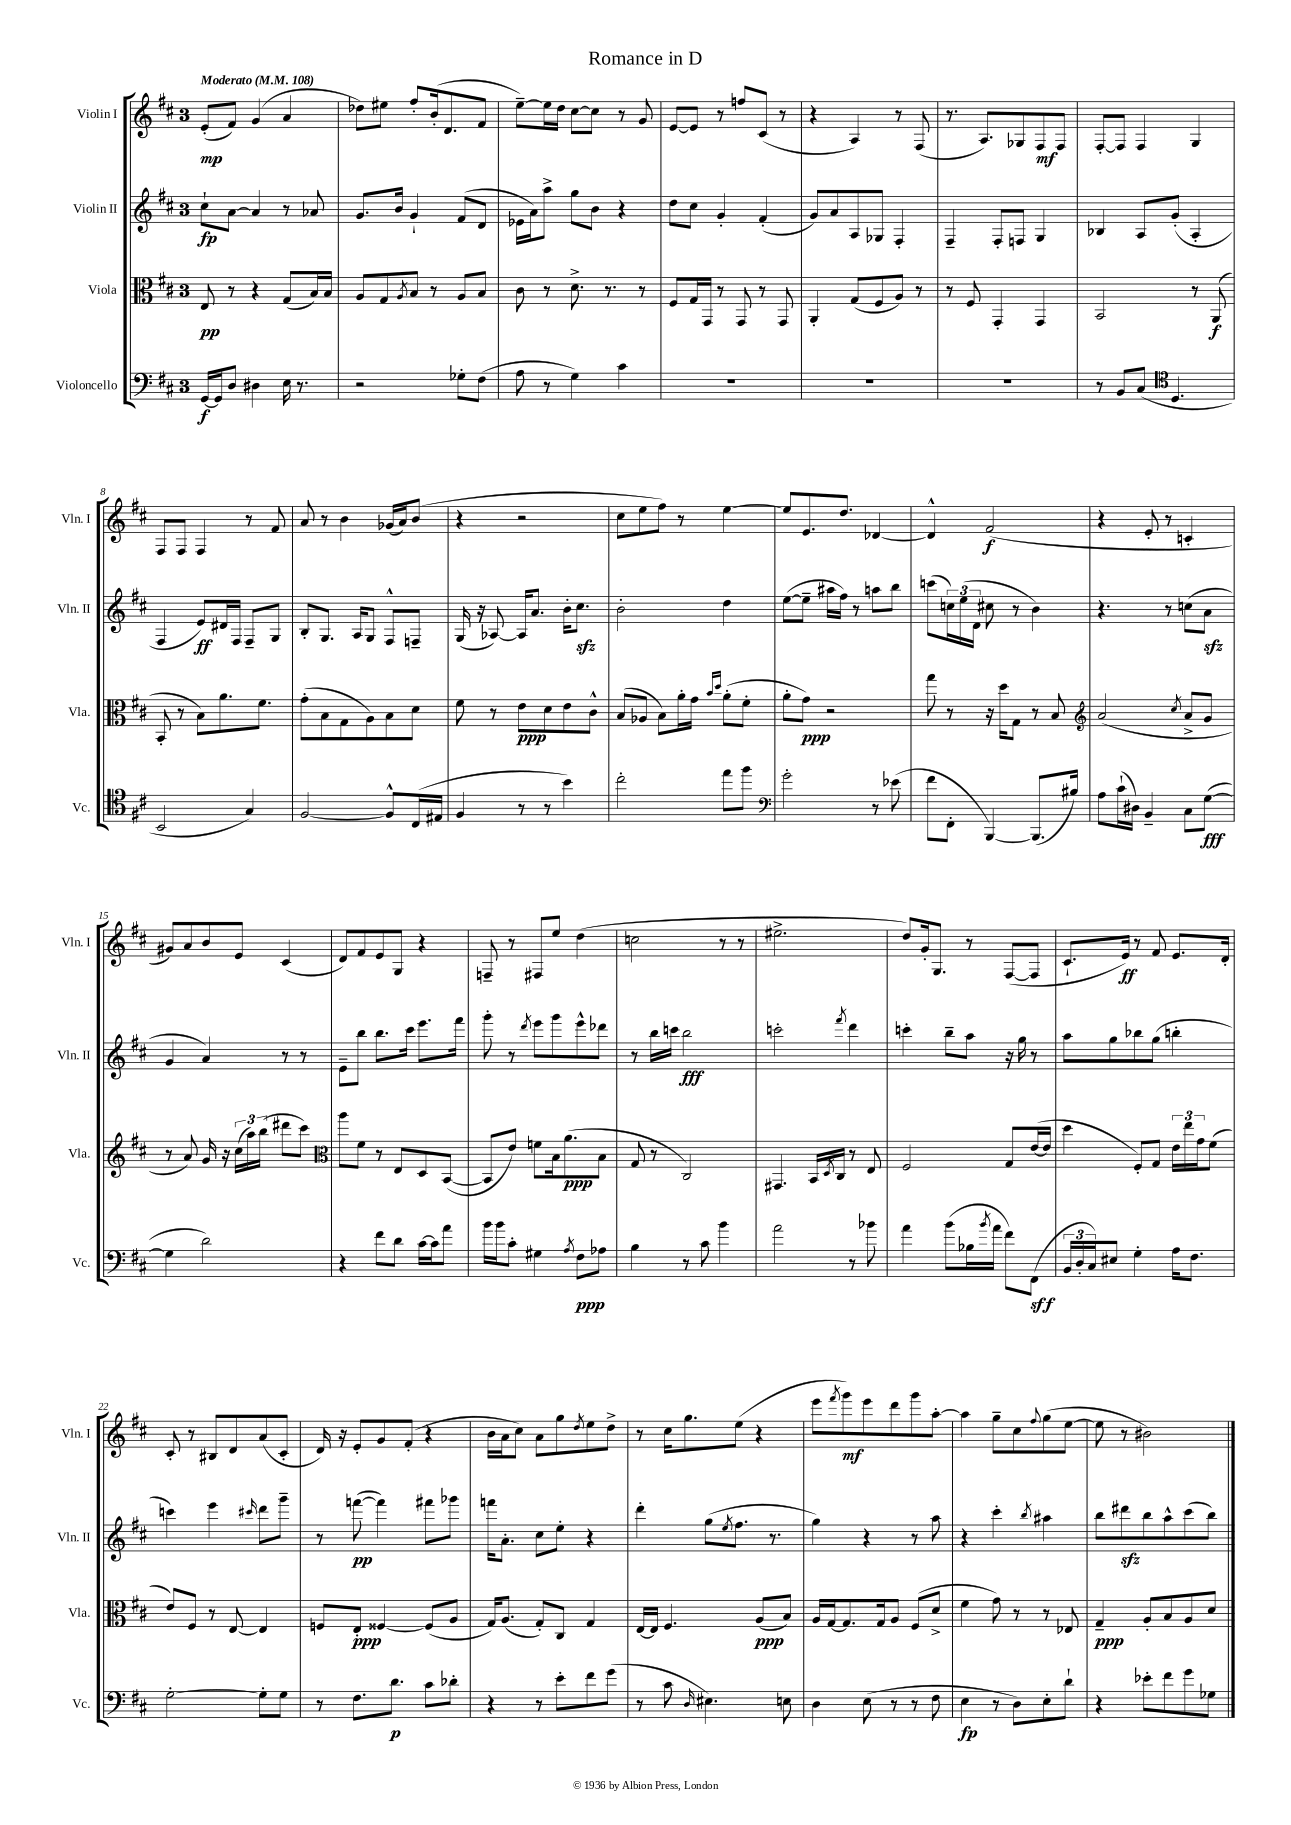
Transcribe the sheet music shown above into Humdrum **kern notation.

**kern	**kern	**kern	**kern
*staff4	*staff3	*staff2	*staff1
*clefF4	*clefC3	*clefG2	*clefG2
*k[f#c#]	*k[f#c#]	*k[f#c#]	*k[f#c#]
*M3/4	*M3/4	*M3/4	*M3/4
*MM108	*MM108	*MM108	*MM108
[16GG	8E	8cc#`	(8e'
16GG]	.	.	.
8D	8r	[8a	8f#)
4D#	4r	4a]	(4g
16E	(8G	8r	4a
8.r	.	.	.
.	16B)	8a-	.
.	16B	.	.
=	=	=	=
2r	8A	8.g	8dd-)
.	8G	.	8ee#
.	.	16b	.
.	8qA	.	.
.	8B	4g`	8ff#'
.	8r	.	(16b'
.	.	.	8.d
8G-'	8A	(8f#	.
(8F#	8B	8d	8f#
=	=	=	=
8A	8c#	16e-	[8ee~)
.	.	16a)	.
8r	8r	8aa^	16ee]
.	.	.	16dd
4G)	8.d^	8gg	[8cc#
.	.	8b	8cc#]
.	8.r	.	.
4c#	.	4r	8r
.	8r	.	8g
=	=	=	=
2.r	8F#	8dd	[8e
.	16G	8cc#	8e]
.	16GG	.	.
.	8r	4g'	8r
.	8GG	.	8ff
.	8r	(4f#'	(8c#
.	8GG	.	8r
=	=	=	=
2.r	4AA'	8g)	4r
.	.	8a	.
.	(8G	8A	4A)
.	8F#	8G-	.
.	8A)	4F#'	8r
.	8r	.	(8F#
=	=	=	=
2.r	8r	4F#~	8.r
.	8F#	.	.
.	.	.	8.A)
.	4GG'	8F#'	.
.	.	8F	8G-
.	4GG	4G	8F#
.	.	.	8F#
=	=	=	=
8r	2BB	4B-	[8F#'
8BB	.	.	8F#]
(8C#	.	8A	4F#
*clefC4	*	*	*
4.D	.	(8g'	.
.	8r	4A'	4G
.	(8AA	.	.
=	=	=	=
2BB	8BB'	4F#	8F#
.	8r	.	8F#
.	8B)	8e)	4F#
.	8.a	16d#	.
.	.	16F#	.
4G)	.	8F#~	8r
.	8.f#	.	.
.	.	8G	8f#
=	=	=	=
[2F#	(8g'	8B'	8a
.	8B	8.G	8r
.	8G	.	4b
.	.	16A	.
.	8A)	8G	.
8F#^^]	8B	8F#^^	(16g-
.	.	.	16a)
(16C#	8d	8F~	(8b
16E#	.	.	.
=	=	=	=
4F#	8f#	(16G	4r
.	.	16r	.
.	8r	[8A-)	.
8r	8e	16A-]	2r
.	.	8.a	.
8r	8d	.	.
4b)	8e	16b'	.
.	.	8.cc#	.
.	8c#^^	.	.
=	=	=	=
2cc#'	(8B	2b'	8cc#
.	8A-	.	8ee
.	8B)	.	8ff#)
.	16a'	.	8r
.	16g	.	.
.	16qqb	.	.
.	16qqdd	.	.
8ee	(8a'	4dd	[4ee
8ff#	8f#'	.	.
=	=	=	=
*clefF4	*	*	*
2g'	8a'	([8ee	8ee]
.	8g)	8ee~]	8.e
.	2r	16aa#	.
.	.	16ff#)	8.dd
.	.	8r	.
8r	.	8aa	[4d-
(8e-	.	8bb	.
=	=	=	=
8f#	8gg	(8ccc	4d-^^]
8FF#'	8r	24cc)	.
.	.	(24ee	.
.	.	24d	.
[4BBB)	16r	8cc#	(2f#
.	16dd	.	.
.	8G	8r	.
(8.BBB]	8r	4b)	.
.	8B	.	.
16B#)	.	.	.
=	=	=	=
*	*clefG2	*	*
8A	(2a	4.r	4r
(16c#`	.	.	.
16D#)	.	.	.
4BB~	.	.	8e'
.	.	8r	8r
.	8qcc#	.	.
8C#	8a^	(8cc	4c'
([8G	8g	8a	.
=	=	=	=
4G]	8r	4g	8g#)
.	8a)	.	8a
2d)	16g	4a)	8b
.	16r	.	.
.	(24cc#	.	8e
.	24aa)	.	.
.	(24bb	.	.
.	8ddd#	8r	(4c#
.	8ccc#)	8r	.
=	=	=	=
*	*clefC3	*	*
4r	8aa	8e~	8d)
.	8f#	8bb	8f#
8f#	8r	8.bb	8e
8d	8E	.	8G
.	.	16ccc#	.
[16c#	8D	8.eee	4r
16c#]	.	.	.
8a	([8BB	.	.
.	.	16fff#	.
=	=	=	=
16b	8BB]	8ggg'	8F~
16b	.	.	.
8c#'	8e)	8r	8r
.	.	8qddd	.
4G#	8f	8eee	8F#
.	16B	8ggg	8ee
.	(8.a	.	.
8qA	.	.	.
8F#	.	8eee^^	(4dd
8A-	8B	8ddd-	.
=	=	=	=
4B	8G	8r	2cc
.	8r	16bb	.
.	.	16ccc	.
8r	2C#)	2bb	.
8c#	.	.	.
4b	.	.	8r
.	.	.	8r
=	=	=	=
2a	4.GG#	2ccc'	2.ee#^
.	16BB	.	.
.	8qD	.	.
.	16C#	.	.
.	.	8qfff#	.
8r	8r	4ddd	.
8b-	8E	.	.
=	=	=	=
4a	2F#	4ccc'	8dd)
.	.	.	16g'
.	.	.	8.G
(8b	.	8bb~	.
16B-	.	8aa	8r
8qb	.	.	.
16a	.	.	.
8f#)	8G	16r	([8F#
.	.	16gg	.
(8FF#	([16e	8r	8F#]
.	16e]	.	.
=	=	=	=
24BB	4dd	8aa	8.c#`
24D'	.	.	.
24C#)	.	.	.
8E#	.	8gg	.
.	.	.	16e)
4G'	8F#')	8bb-	8r
.	8G	(8gg	8f#
16A	24e	4bb'	8.e
.	24ee	.	.
8.F#	.	.	.
.	24g	.	.
.	(8f#	.	.
.	.	.	16d'
=	=	=	=
[2G'	8e)	4ccc)	8c#'
.	8F#	.	8r
.	8r	4eee	8B#
.	[8E	.	8d
.	.	16qqccc#	.
8G']	4E]	8ddd	(8a
8G	.	8ggg~	8c#'
=	=	=	=
8r	8F	8r	16d)
.	.	.	16r
8.F#	8E'	([8fff	8e'
.	[4F##	4fff])	8g
8.d	.	.	.
.	.	.	(8f#'
8c#	(8F##]	8fff#	4r
8d-'	8A	8ggg-	.
=	=	=	=
4r	16G)	16fff	16b
.	(8.A	8.a'	16a
.	.	.	8cc#)
8r	8G')	8cc#	8a
8e'	8C#	8ee'	8gg
.	.	.	8qdd
8f#	4G	4r	8ee
(8g	.	.	8dd^
=	=	=	=
8r	[16E	4ddd'	8r
.	16E]	.	.
8c#	4.F#	.	16cc#
.	.	.	8.gg
16qqD	.	.	.
4.E#)	.	(8gg	.
.	.	8qee	.
.	.	8.ff#	(8ee
.	(8A	.	4r
.	.	8.r	.
8E	8B)	.	.
=	=	=	=
4D	16A	4gg)	8eee
.	[16G	.	.
.	.	.	8qfff#
.	8.G]	.	8ggg)
(8E	.	4r	8eee
.	16G	.	.
8r	8A	.	8ddd
8r	(8F#	8r	8ggg
8F#	8d^	8aa	[8aa'
=	=	=	=
4E	4f#	4r	4aa]
8r	8g)	4ccc#'	8gg~
8D)	8r	.	8cc#
.	.	8qbb	8qqff#
8E'	8r	4aa#	(8gg
8d`	8E-	.	[8ee
=	=	=	=
4r	4G~	8bb	8ee]
.	.	8ddd#	8r
8e-'	8A'	8bb	2b#)
8f#	8B	8aa^^	.
8g	8A	(8ccc#	.
8G-	8d	8bb)	.
==	==	==	==
*-	*-	*-	*-
